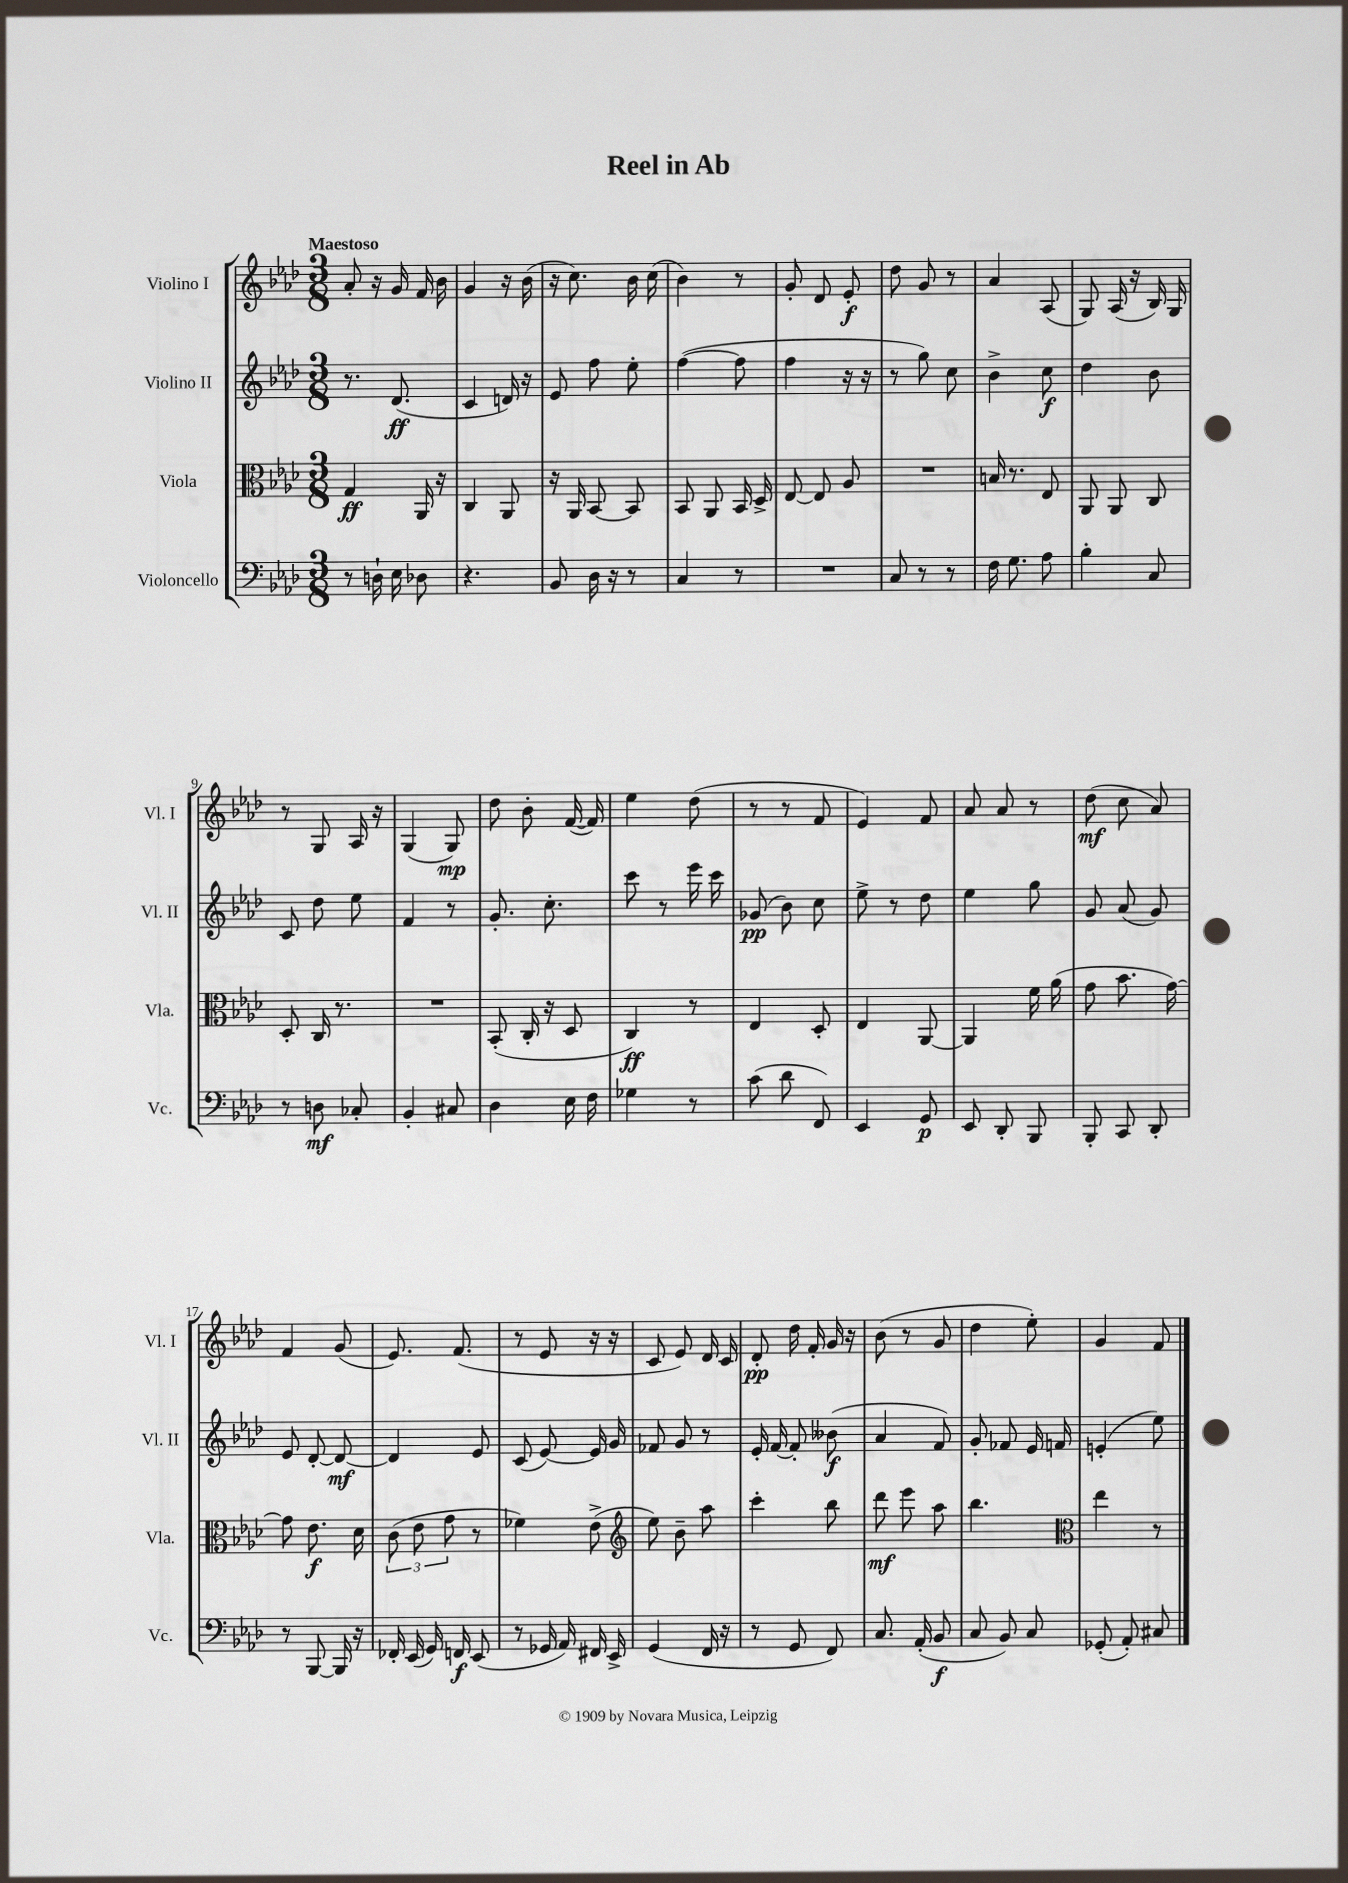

**kern	**kern	**kern	**kern
*staff4	*staff3	*staff2	*staff1
*clefF4	*clefC3	*clefG2	*clefG2
*k[b-e-a-d-]	*k[b-e-a-d-]	*k[b-e-a-d-]	*k[b-e-a-d-]
*M3/8	*M3/8	*M3/8	*M3/8
8r	4G	8.r	8a-'
16D`	.	.	16r
16E-	.	(8.d-	16g
8D-	16AA-	.	16f
.	16r	.	16b-
=	=	=	=
4.r	4C	4c	4g
.	8AA-	16d)	16r
.	.	16r	(16b-
=	=	=	=
8BB-	16r	8e-	16r
.	16AA-	.	8.cc)
16D-	[8BB-	8ff	.
16r	.	.	.
8r	8BB-]	8ee-'	16b-
.	.	.	(16cc
=	=	=	=
4C	8BB-	([4ff	4b-)
.	8AA-	.	.
8r	16BB-	8ff]	8r
.	16D-^	.	.
=	=	=	=
4.r	[8E-	4ff	8g'
.	8E-]	.	8d-
.	8A-	16r	8e-'
.	.	16r	.
=	=	=	=
8C	4.r	8r	8dd-
8r	.	8gg)	8g
8r	.	8cc	8r
=	=	=	=
16F	16B	4b-^	4a-
8.G	8.r	.	.
8A-	8E-	8cc	(8A-
=	=	=	=
4B-'	8AA-	4dd-	8G)
.	8AA-	.	(16A-
.	.	.	16r
8C	8C	8b-	16B-)
.	.	.	16G
=	=	=	=
8r	8D-'	8c	8r
8D	16C	8dd-	8G
.	8.r	.	.
8C-'	.	8ee-	16A-
.	.	.	16r
=	=	=	=
4BB-'	4.r	4f	(4G
8C#	.	8r	8G)
=	=	=	=
4D-	(8BB-'	8.g'	8dd-
.	16C'	.	8b-'
.	16r	8.cc'	.
16E-	8D-	.	([16f
16F	.	.	16f])
=	=	=	=
4G-	4C)	8ccc	4ee-
.	.	8r	.
8r	8r	16eee-	(8dd-
.	.	16ccc	.
=	=	=	=
(8c	4E-	(8g-	8r
8d-	.	8b-)	8r
8FF)	8D-'	8cc	8f
=	=	=	=
4EE-	4E-	8ee-^	4e-)
.	.	8r	.
8GG	[8AA-	8dd-	8f
=	=	=	=
8EE-	4AA-]	4ee-	8a-
8DD-'	.	.	8a-
8BBB-	16f	8gg	8r
.	(16a-	.	.
=	=	=	=
8BBB-'	8g	8g	(8dd-
8CC	8.b-	(8a-	8cc
8DD-'	.	8g)	8a-)
.	[16g)	.	.
=	=	=	=
8r	8g]	8e-	4f
[8BBB-	8.e-	[8d-'	.
16BBB-]	.	8d-_	(8g
16r	16d-	.	.
=	=	=	=
16FF-'	(12c	4d-]	8.e-)
(16EE-	.	.	.
.	12e-	.	.
16GG)	.	.	.
.	12g	.	.
16FF	.	.	(8.f
(8EE-	8r	8e-	.
=	=	=	=
8r	4f-)	(8c	8r
16GG-	.	[8e-)	8e-
16AA-)	.	.	.
16FF#	(8e-^	16e-]	16r
16EE-^	.	16g	16r
=	=	=	=
*	*clefG2	*	*
(4GG	8ee-)	8f-	8c
.	8b-~	8g	8e-)
16FF	8aa-	8r	16d-
16r	.	.	16c
=	=	=	=
8r	4ccc'	16e-'	8d-'
.	.	[16f	.
8GG	.	8f']	16dd-
.	.	.	16f'
8FF)	8bb-	(8b--	16g
.	.	.	16r
=	=	=	=
8.C	8ddd-	4a-	(8b-
.	8eee-	.	8r
(16AA-'	.	.	.
8BB-	8aa-	8f)	8g
=	=	=	=
8C	4.bb-	8g'	4dd-
8BB-)	.	8f-	.
8C	.	16e-	8ee-')
.	.	16f	.
=	=	=	=
*	*clefC3	*	*
(8GG-'	4ee-	(4e'	4g
8AA-')	.	.	.
8C#	8r	8ee-)	8f
==	==	==	==
*-	*-	*-	*-
